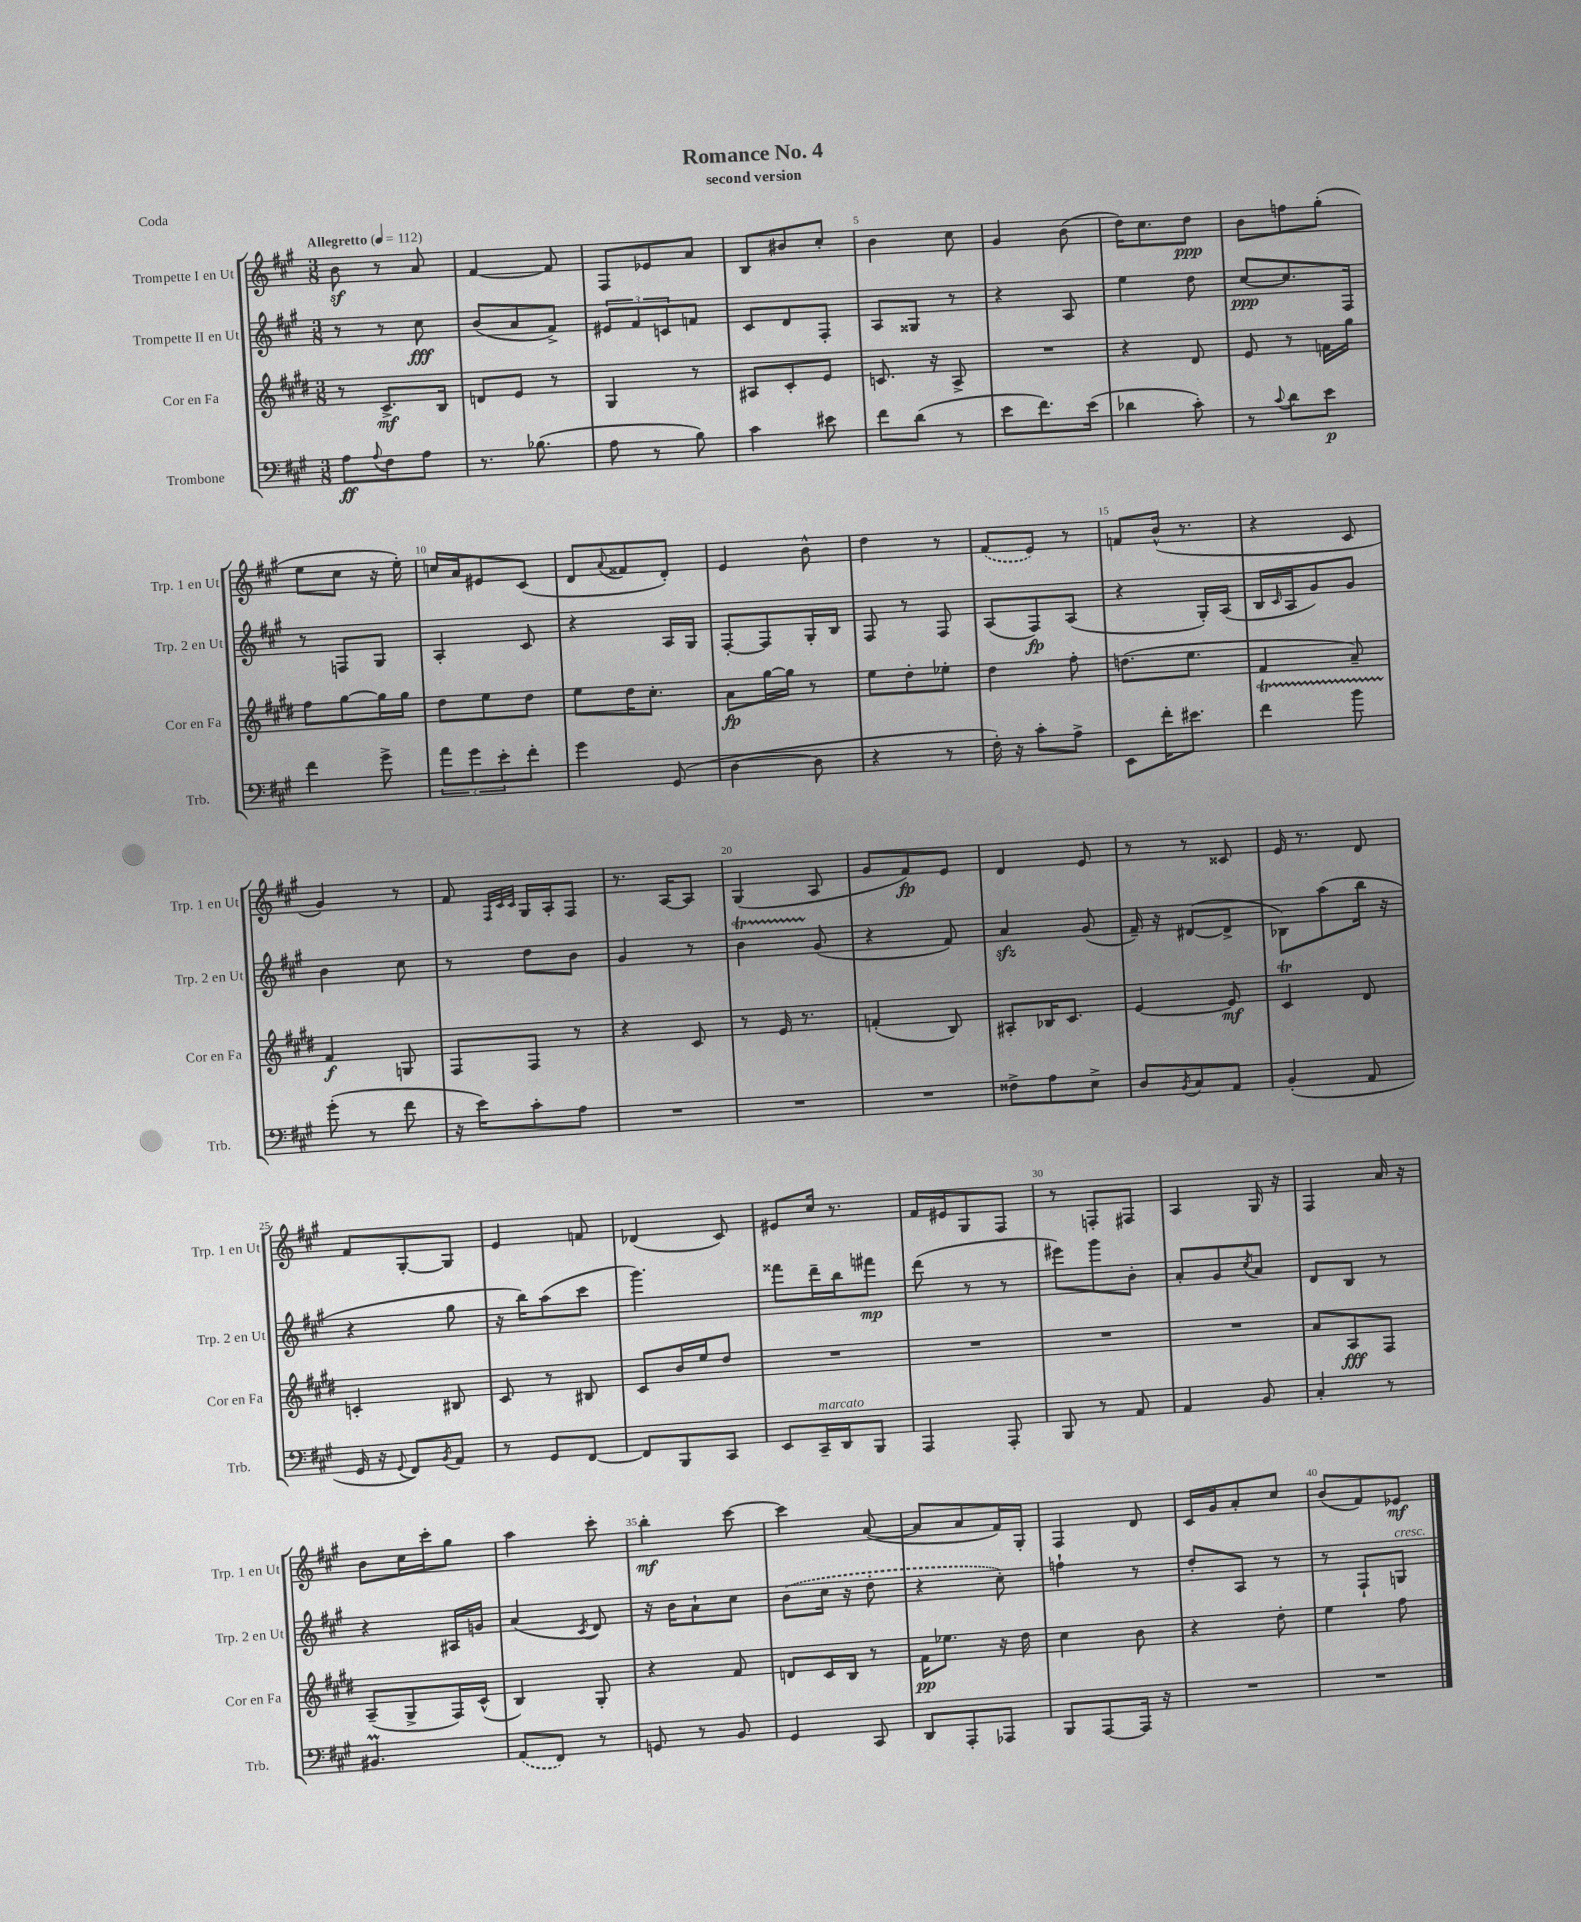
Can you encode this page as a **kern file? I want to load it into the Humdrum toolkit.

**kern	**dynam	**kern	**dynam	**kern	**dynam	**kern	**dynam
*part4	*part4	*part3	*part3	*part2	*part2	*part1	*part1
*staff4	*staff4	*staff3	*staff3	*staff2	*staff2	*staff1	*staff1
*I"Trombone	*	*I"Cor en Fa	*	*I"Trompette II en Ut	*	*I"Trompette I en Ut	*
*I'Trb.	*	*I'Cor en Fa	*	*I'Trp. 2 en Ut	*	*I'Trp. 1 en Ut	*
*clefF4	*	*clefG2	*	*clefG2	*	*clefG2	*
*k[f#c#g#]	*	*k[f#c#g#d#]	*	*k[f#c#g#]	*	*k[f#c#g#]	*
*M3/8	*	*M3/8	*	*M3/8	*	*M3/8	*
*MM112	*	*MM112	*	*MM112	*	*MM112	*
=1	=1	=1	=1	=1	=1	=1	=1
!	!	!	!	!	!	!LO:TX:a:B:t=Allegretto	!
8A\L	ff	8r	.	8r	.	8bz\	.
8qqA/	.	.	.	.	.	.	.
8F#\	.	8.c#^/L	mf	8r	.	8r	.
8A\J	.	.	.	8cc#\	fff	8a/	.
.	.	16B/Jk	.	.	.	.	.
=2	=2	=2	=2	=2	=2	=2	=2
8.r	.	8dn/L	.	(8b/L	.	[4f#/	.
.	.	8e/J	.	8a/	.	.	.
(8.B-X\	.	.	.	.	.	.	.
.	.	8r	.	8f#^/J)	.	8f#/]	.
=3	=3	=3	=3	=3	=3	=3	=3
8A\	.	4G#/	.	12e#X/L	.	8F#/L	.
.	.	.	.	12f#/	.	.	.
8r	.	.	.	.	.	8e-X/	.
.	.	.	.	12cn/	.	.	.
8B\)	.	8r	.	8fn/J	.	8a/J	.
=4	=4	=4	=4	=4	=4	=4	=4
4c#\	.	8A#X/L	.	8c#/L	.	8B/L	.
.	.	8c#'/	.	8d/	.	8b#X/	.
8e#X\	.	8e/J	.	8F#'/J	.	8cc#'/J	.
=5	=5	=5	=5	=5	=5	=5	=5
8f#\L	.	8.cn/	.	8A/L	.	4b\	.
(8d\J	.	.	.	8G##X/J	.	.	.
.	.	16r	.	.	.	.	.
8r	.	8A^/	.	8r	.	8cc#\	.
=6	=6	=6	=6	=6	=6	=6	=6
8e\L	.	4.r	.	4r	.	4g#/	.
8.f#\)	.	.	.	.	.	.	.
.	.	.	.	8A/	.	(8b\	.
(16e\Jk	.	.	.	.	.	.	.
=7	=7	=7	=7	=7	=7	=7	=7
4d-X\	.	4r	.	4ee\	.	16dd\KL)	.
.	.	.	.	.	.	8.cc#\	.
8c#'\)	.	8d#/	.	8dd\	.	8dd\J	ppp
=8	=8	=8	=8	=8	=8	=8	=8
8r	.	8e/	.	[8cc#/L	ppp	8b\L	.
8qqc#/	.	.	.	.	.	.	.
8d\L	.	8r	.	8.cc#/]	.	8ffn\	.
8e\J	p	16fn\LL	.	.	.	(8gg#'\J	.
.	.	16gg#\JJ	.	16F#/Jk	.	.	.
!!LO:LB:g=z
=9	=9	=9	=9	=9	=9	=9	=9
4f#\	.	8ff#\L	.	8r	.	8ee\L	.
.	.	[8gg#\	.	8Fn/L	.	8cc#\J	.
8g#^\	.	16gg#\L]	.	8G#/J	.	16r	.
.	.	16gg#\JJ	.	.	.	16ee'\)	.
=10	=10	=10	=10	=10	=10	=10	=10
12a\L	.	8dd#\L	.	4A'/	.	16ccn/LL	.
.	.	.	.	.	.	16a/J	.
12g#\	.	.	.	.	.	.	.
.	.	8ee\	.	.	.	8e#X/	.
12e'\	.	.	.	.	.	.	.
8f#'\J	.	8dd#\J	.	8c#/	.	(8c#/J	.
=11	=11	=11	=11	=11	=11	=11	=11
4g#\	.	8ee\L	.	4r	.	8d/L	.
.	.	.	.	.	.	8qqa/	.
.	.	16dd#\K	.	.	.	8f##X/	.
.	.	8.cc#'\J	.	.	.	.	.
(8GG#/	.	.	.	16A/LL	.	8d'/J)	.
.	.	.	.	16G#/JJ	.	.	.
=12	=12	=12	=12	=12	=12	=12	=12
[4D\	.	8a\L	fp	[8F#'/L	.	4e/	.
.	.	[16gg#\L	.	8F#/]	.	.	.
.	.	16gg#\JJ]	.	.	.	.	.
8D\]	.	8r	.	16G#'/L	.	8b^^\	.
.	.	.	.	16B/JJ	.	.	.
=13	=13	=13	=13	=13	=13	=13	=13
4r	.	8ee\L	.	8F#/	.	4dd\	.
.	.	8dd#'\	.	8r	.	.	.
8r	.	8ee-X'\J	.	8F#/	.	8r	.
=14	=14	=14	=14	=14	=14	=14	=14
16F#'\)	.	4dd#\	.	(8A/L	.	(8f#/L	.
16r	.	.	.	.	.	.	.
8c#'\L	.	.	.	8F#/)	fp	8e/J)	.
8A^\J	.	8ff#'\	.	(8A/J	.	8r	.
=15	=15	=15	=15	=15	=15	=15	=15
8EE\L	.	(8.ddn\L	.	4r	.	8fn/L	.
16f#'\K	.	.	.	.	.	(16b^^/Jk	.
8.e#X\J	.	8.ee\J	.	.	.	8.r	.
.	.	.	.	16G#'/LL)	.	.	.
.	.	.	.	(16A/JJ	.	.	.
=16	=16	=16	=16	=16	=16	=16	=16
4f#T\	.	4f#/	.	16B/LL	.	4r	.
.	.	.	.	16qqc#/	.	.	.
.	.	.	.	16A/J	.	.	.
.	.	.	.	8g#/)	.	.	.
8bTTT\	.	8a~/)	.	8g#/J	.	8c#/	.
!!LO:LB:g=z
=17	=17	=17	=17	=17	=17	=17	=17
(8g#'\	.	4f#/	f	4b\	.	4g#/)	.
8r	.	.	.	.	.	.	.
8f#\	.	8Gn/	.	8cc#\	.	8r	.
=18	=18	=18	=18	=18	=18	=18	=18
16r	.	8F#/L	.	8r	.	8f#/	.
16e\KL)	.	.	.	.	.	.	.
.	.	.	.	.	.	32qqF#/LLL	.
.	.	.	.	.	.	32qqc#/	.
.	.	.	.	.	.	32qqc#/JJJ	.
8c#'\	.	8F#/J	.	8dd\L	.	16G#/LL	.
.	.	.	.	.	.	16A'/J	.
8A\J	.	8r	.	8b\J	.	8F#/J	.
=19	=19	=19	=19	=19	=19	=19	=19
4.r	.	4r	.	4g#/	.	8.r	.
.	.	.	.	.	.	[16A/KL	.
.	.	8c#/	.	8r	.	8A/J]	.
=20	=20	=20	=20	=20	=20	=20	=20
4.r	.	8r	.	4bT\	.	(4G#/	.
.	.	16e/	.	.	.	.	.
.	.	8.r	.	.	.	.	.
.	.	.	.	(8g#/	.	8A/	.
=21	=21	=21	=21	=21	=21	=21	=21
4.r	.	(4fn'/	.	4r	.	8g#/L	.
.	.	.	.	.	.	8f#/)	fp
.	.	8B/)	.	8f#/)	.	8e/J	.
=22	=22	=22	=22	=22	=22	=22	=22
8F##X^\L	.	8A#X'/L	.	4azz/	.	4d/	.
8A\	.	16B-X/K	.	.	.	.	.
.	.	8.c#/J	.	.	.	.	.
8E^\J	.	.	.	(8g#/	.	8e/	.
=23	=23	=23	=23	=23	=23	=23	=23
8D/L	.	[4e/	.	16f#~/)	.	8r	.
.	.	.	.	16r	.	.	.
8qBB/	.	.	.	.	.	.	.
8C#/	.	.	.	([8d#X/L	.	8r	.
8AA/J	.	8e/]	mf	8d#^/J]	.	8c##X/	.
=24	=24	=24	=24	=24	=24	=24	=24
(4BB'/	.	4c#T/	.	8B-X\L)	.	16e/	.
.	.	.	.	.	.	8.r	.
.	.	.	.	(8aa\	.	.	.
8AA/	.	8d#/	.	16bb\Jk	.	8d/	.
.	.	.	.	16r	.	.	.
!!LO:LB:g=z
=25	=25	=25	=25	=25	=25	=25	=25
16GG#/	.	4cn'/	.	4r	.	8f#/L	.
16r	.	.	.	.	.	.	.
8qqGG#/	.	.	.	.	.	.	.
8FF#/L)	.	.	.	.	.	[8G#'/	.
8qBB/	.	.	.	.	.	.	.
8AA/J	.	8B#X/	.	8gg#\	.	8G#/J]	.
=26	=26	=26	=26	=26	=26	=26	=26
8r	.	8c#/	.	16r	.	4e/	.
.	.	.	.	16bb\KL)	.	.	.
8GG#/L	.	8r	.	(8aa\	.	.	.
[8FF#/J	.	8B#X/	.	8ccc#\J	.	8fn/	.
=27	=27	=27	=27	=27	=27	=27	=27
8FF#/L]	.	8c#/L	.	4.ggg#\)	.	(4d-X/	.
8BBB/	.	16b/L	.	.	.	.	.
.	.	16ee/J	.	.	.	.	.
8CC#/J	.	8dd#/J	.	.	.	8c#/)	.
=28	=28	=28	=28	=28	=28	=28	=28
8EE/L	.	4.r	.	8fff##X\L	.	8e#X/L	.
!LO:TX:a:i:t=marcato	!	!	!	!	!	!	!
16CC#~/L	.	.	.	16ddd~\L	.	16cc#/Jk	.
16DD/J	.	.	.	16bb\J	.	8.r	.
8BBB/J	.	.	.	8fff#X\J	mp	.	.
=29	=29	=29	=29	=29	=29	=29	=29
4AAA/	.	4.r	.	(8ddd\	.	16f#/LL	.
.	.	.	.	.	.	16e#X/J	.
.	.	.	.	8r	.	8G#/	.
8AAA'/	.	.	.	8r	.	8F#/J	.
=30	=30	=30	=30	=30	=30	=30	=30
8BBB/	.	4.r	.	8eee#X\L)	.	8r	.
8r	.	.	.	8ggg#\	.	8Fn'/L	.
8AA/	.	.	.	8b'\J	.	8F#X/J	.
=31	=31	=31	=31	=31	=31	=31	=31
4AA/	.	4.r	.	8a'/L	.	4A/	.
.	.	.	.	8g#/	.	.	.
.	.	.	.	8qcc#/	.	.	.
8BB/	.	.	.	8a/J	.	16G#/	.
.	.	.	.	.	.	16r	.
=32	=32	=32	=32	=32	=32	=32	=32
4C#'/	.	8a/L	.	8d/L	.	4F#/	.
.	.	8A/	fff	8B/J	.	.	.
8r	.	8F#/J	.	8r	.	16a/	.
.	.	.	.	.	.	16r	.
!!LO:LB:g=z
=33	=33	=33	=33	=33	=33	=33	=33
4.BB#Xm/	.	(8A~/L	.	4r	.	8b\L	.
.	.	8G#^/	.	.	.	16cc#\L	.
.	.	.	.	.	.	16ccc#'\J	.
.	.	16F#/L)	.	16A#X/LL	.	8gg#\J	.
.	.	(16c#^^/JJ	.	16gn/JJ	.	.	.
=34	=34	=34	=34	=34	=34	=34	=34
(8AA/L	.	4B/)	.	(4a/	.	4aa\	.
8FF#/J)	.	.	.	.	.	.	.
.	.	.	.	8qc#/	.	.	.
8r	.	8G#'/	.	8d/)	.	8ccc#'\	.
=35	=35	=35	=35	=35	=35	=35	=35
8GGn/	.	4r	.	16r	.	4bb'\	mf
.	.	.	.	16b\KL	.	.	.
8r	.	.	.	8a`\	.	.	.
8BB/	.	8f#/	.	8cc#\J	.	[8ccc#\	.
=36	=36	=36	=36	=36	=36	=36	=36
4GG#/	.	8dn/L	.	(8b\L	.	4ccc#\]	.
.	.	16c#/L	.	16cc#\Jk	.	.	.
.	.	16B/JJ	.	16r	.	.	.
8CC#/	.	8r	.	8dd'\	.	([8a/	.
=37	=37	=37	=37	=37	=37	=37	=37
8DD/L	.	16f#\KL	pp	4r	.	8a/L]	.
.	.	8.ee-X\J	.	.	.	.	.
8AAA'/	.	.	.	.	.	8a/	.
8AAA-X/J	.	16r	.	8cc#'\)	.	16f#/L)	.
.	.	16dd#\	.	.	.	16G#'/JJ	.
=38	=38	=38	=38	=38	=38	=38	=38
8BBB/L	.	4cc#\	.	4ffn`\	.	4F#/	.
[8AAA/	.	.	.	.	.	.	.
16AAA/Jk]	.	8b\	.	8r	.	8d/	.
16r	.	.	.	.	.	.	.
=39	=39	=39	=39	=39	=39	=39	=39
4.r	.	4r	.	8dd'/L	.	16c#/LL	.
.	.	.	.	.	.	16g#/J	.
.	.	.	.	8A/J	.	8a'/	.
.	.	8dd#'\	.	8r	.	8cc#/J	.
=40	=40	=40	=40	=40	=40	=40	=40
4.r	.	4ee\	.	8r	.	(8b/L	.
.	.	.	.	8F#`/L	.	8f#/)	.
!	!	!	!	!LO:TX:a:i:t=cresc.	!	!	!
.	.	8ff#\	.	8Gn/J	.	8e-X/J	mf
==	==	==	==	==	==	==	==
*-	*-	*-	*-	*-	*-	*-	*-
